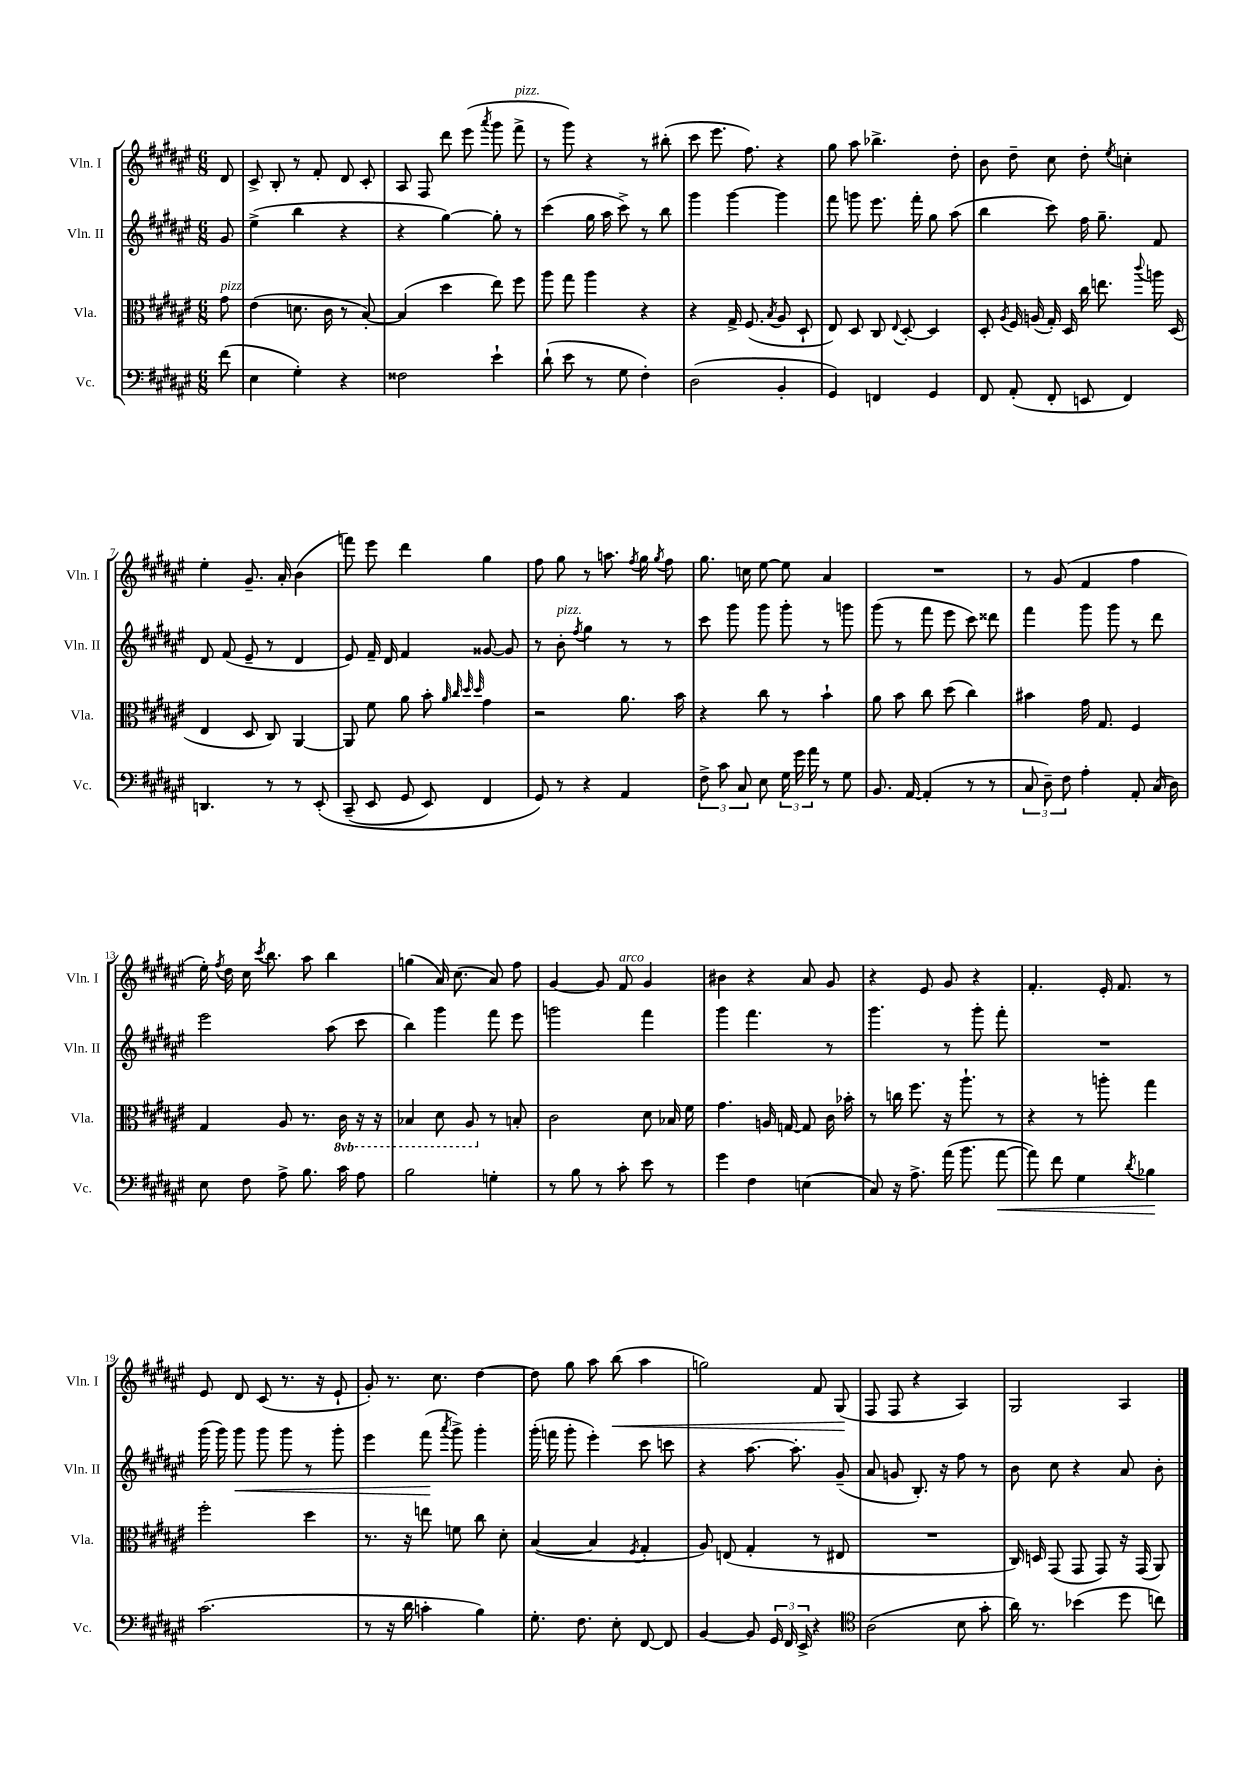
<<
\new StaffGroup <<
\new Staff = "s0" \with { instrumentName = "Vln. I" shortInstrumentName = "Vln. I" } {
    \clef treble \key fis \major \numericTimeSignature \time 6/8 \partial 8
    \autoBeamOff dis'8 |
    cis'8-> b8-. r8 fis'8-. dis'8 cis'8-. |
    ais8 fis8 dis'''8 eis'''8( \acciaccatura { ais'''8 } gis'''8 fis'''8->^\markup { \italic "pizz." } |
    r8 gis'''8) r4 r8 bis''8-.( |
    cis'''8 eis'''8. fis''8.) r4 |
    gis''8 ais''8 bes''4.-> dis''8-. |
    b'8 dis''8-- cis''8 dis''8-. \acciaccatura { eis''8 } c''4-. |
    eis''4-. gis'8.-- ais'16-. b'4( |
    f'''8) eis'''8 dis'''4 gis''4 |
    fis''8 gis''8 r8 a''8. \acciaccatura { fis''8 } gis''16 \acciaccatura { gis''8 } fis''8 |
    gis''8. c''16 eis''8~ eis''8 ais'4 |
    R2. |
    r8 gis'8( fis'4 fis''4 |
    eis''16-.) \acciaccatura { fis''8 } dis''16 cis''16 \acciaccatura { cis'''8 } b''8. ais''8 b''4 |
    g''4( ais'16) cis''8.( ais'8) fis''8 |
    gis'4~ gis'8 fis'8^\markup { \italic "arco" } gis'4 |
    bis'4 r4 ais'8 gis'8 |
    r4 eis'8 gis'8 r4 |
    fis'4.-. eis'16-. fis'8. r8 |
    eis'8 dis'8 cis'8( r8. r16 eis'8-! |
    gis'8-.) r8. cis''8. dis''4~ |
    dis''8 gis''8 ais''8 b''8\<( ais''4 |
    g''2) fis'8 gis8\!( |
    fis8 fis8 r4 ais4) |
    gis2 ais4 \bar "|." |
}
\new Staff = "s1" \with { instrumentName = "Vln. II" shortInstrumentName = "Vln. II" } {
    \clef treble \key fis \major \numericTimeSignature \time 6/8 \partial 8
    \autoBeamOff gis'8 |
    eis''4->( b''4 r4 |
    r4 gis''4~) gis''8-. r8 |
    cis'''4( gis''16 ais''16 cis'''8->) r8 b''8 |
    gis'''4 gis'''4~ gis'''4 |
    fis'''8 g'''8 eis'''8. fis'''16-. gis''8 ais''8( |
    b''4 cis'''8) fis''16 gis''8.-- fis'8 |
    dis'8 fis'8( eis'8-- r8 dis'4 |
    eis'8) fis'16-- dis'16 fis'4 gisis'8~ gisis'8 |
    r8 b'8-.^\markup { \italic "pizz." } \acciaccatura { fis''8 } gis''4 r8 r8 |
    cis'''8 gis'''8 gis'''8 gis'''8-. r8 g'''8 |
    gis'''8( r8 fis'''8 eis'''8 cis'''8) disis'''8 |
    fis'''4 gis'''8 gis'''8 r8 dis'''8 |
    eis'''2 ais''8( cis'''8 |
    b''4) gis'''4 fis'''8 eis'''8 |
    g'''2 fis'''4 |
    gis'''4 fis'''4. r8 |
    gis'''4. r8 gis'''8-. fis'''8-. |
    R2. |
    gis'''16( gis'''16) gis'''8\< gis'''8 gis'''8 r8 gis'''8-. |
    eis'''4 fis'''8\!( \acciaccatura { ais'''8 } gis'''8->) gis'''4-. |
    gis'''16-.( f'''16 gis'''8-. eis'''4-.) cis'''8 c'''8 |
    r4 ais''8.~ ais''8.-. gis'8--( |
    ais'8 g'8 b8.-.) r16 fis''8 r8 |
    b'8 cis''8 r4 ais'8 b'8-. \bar "|." |
}
\new Staff = "s2" \with { instrumentName = "Vla." shortInstrumentName = "Vla." } {
    \clef alto \key fis \major \numericTimeSignature \time 6/8 \set Staff.ottavationMarkups = #ottavation-simple-ordinals \partial 8
    \autoBeamOff gis'8^\markup { \italic "pizz." } |
    eis'4( d'8. cis'16 r8 b8~-.) |
    b4( dis''4 eis''8) fis''8 |
    ais''8 gis''8 ais''4 r4 |
    r4 gis16-> fis8.( \acciaccatura { b8 } ais8 dis8-! |
    eis8) dis8 cis8 \appoggiatura { eis8 } dis8~-. dis4 |
    dis8-. \acciaccatura { ais8 } fis16 a16( gis16-.) dis16 cis''16 e''8. \appoggiatura { cis'''8 } a''16 dis16( |
    eis4 dis8 cis8) ais,4~ |
    ais,8 fis'8 ais'8 b'8-. \grace { ais'32 cis''32 dis''32 dis''32 } gis'4 |
    r2 ais'8. b'16 |
    r4 cis''8 r8 b'4-! |
    ais'8 b'8 cis''8 dis''8( cis''4) |
    bis'4 gis'16 gis8. fis4 |
    gis4 ais8 r8. \ottava #-1 cis16 r16 r16 |
    bes,4 dis8 ais,8 \ottava #0 r8 b!8-. |
    cis'2 dis'8 bes16 fis'16 |
    gis'4. a16 g16~ g8 cis'16 bes'16-. |
    r8 c''16 fis''8. r16 ais''8.-! r8 |
    r4 r8 a''8-. gis''4 |
    fis''2-. dis''4 |
    r8. r16 e''8 f'8 cis''8 dis'8-. |
    b4~( b4 \acciaccatura { fis8 } gis4-. |
    ais8) e8( gis4-. r8 eis8 |
    R2. |
    cis16) d16 gis,8( gis,8 gis,8) r16 gis,16( ais,8) \bar "|." |
}
\new Staff = "s3" \with { instrumentName = "Vc." shortInstrumentName = "Vc." } {
    \clef bass \key fis \major \numericTimeSignature \time 6/8 \partial 8
    \autoBeamOff fis'8( |
    eis4 gis4-.) r4 |
    fisis2 eis'4-! |
    dis'8-!( eis'8 r8 gis8 fis4-.) |
    dis2( b,4-. |
    gis,4) f,4 gis,4 |
    fis,8 ais,8-.( fis,8-. e,8 fis,4) |
    d,4. r8 r8 eis,8-.\( |
    cis,8--( eis,8 gis,8 eis,8) fis,4 |
    gis,8\) r8 r4 ais,4 |
    \tuplet 3/2 { fis8-> cis'8 cis8 } eis8 \tuplet 3/2 { gis16 gis'16 ais'16 } r8 gis8 |
    b,8. ais,16~ ais,4-.( r8 r8 |
    \tuplet 3/2 { cis8 dis8--) fis8 } ais4-. ais,8-. cis16( dis16) |
    eis8 fis8 ais8-> b8. cis'16 ais8 |
    b2 g4-. |
    r8 b8 r8 cis'8-. eis'8 r8 |
    gis'4 fis4 e4( |
    cis8) r16 ais8.-> ais'16( b'8. ais'8~\< |
    ais'8) fis'8 gis4 \acciaccatura { dis'8 } bes4\! |
    cis'2.( |
    r8 r16 dis'16 c'4-. b4) |
    gis8.-. fis8. eis8-. fis,8~ fis,8 |
    b,4~ b,8 \tuplet 3/2 { gis,16 fis,16 eis,16-> } r4 |
    \clef tenor ais2( b8 gis'8-. |
    ais'16) r8. bes'4( dis''8 c''8) \bar "|." |
}
>>
>>
